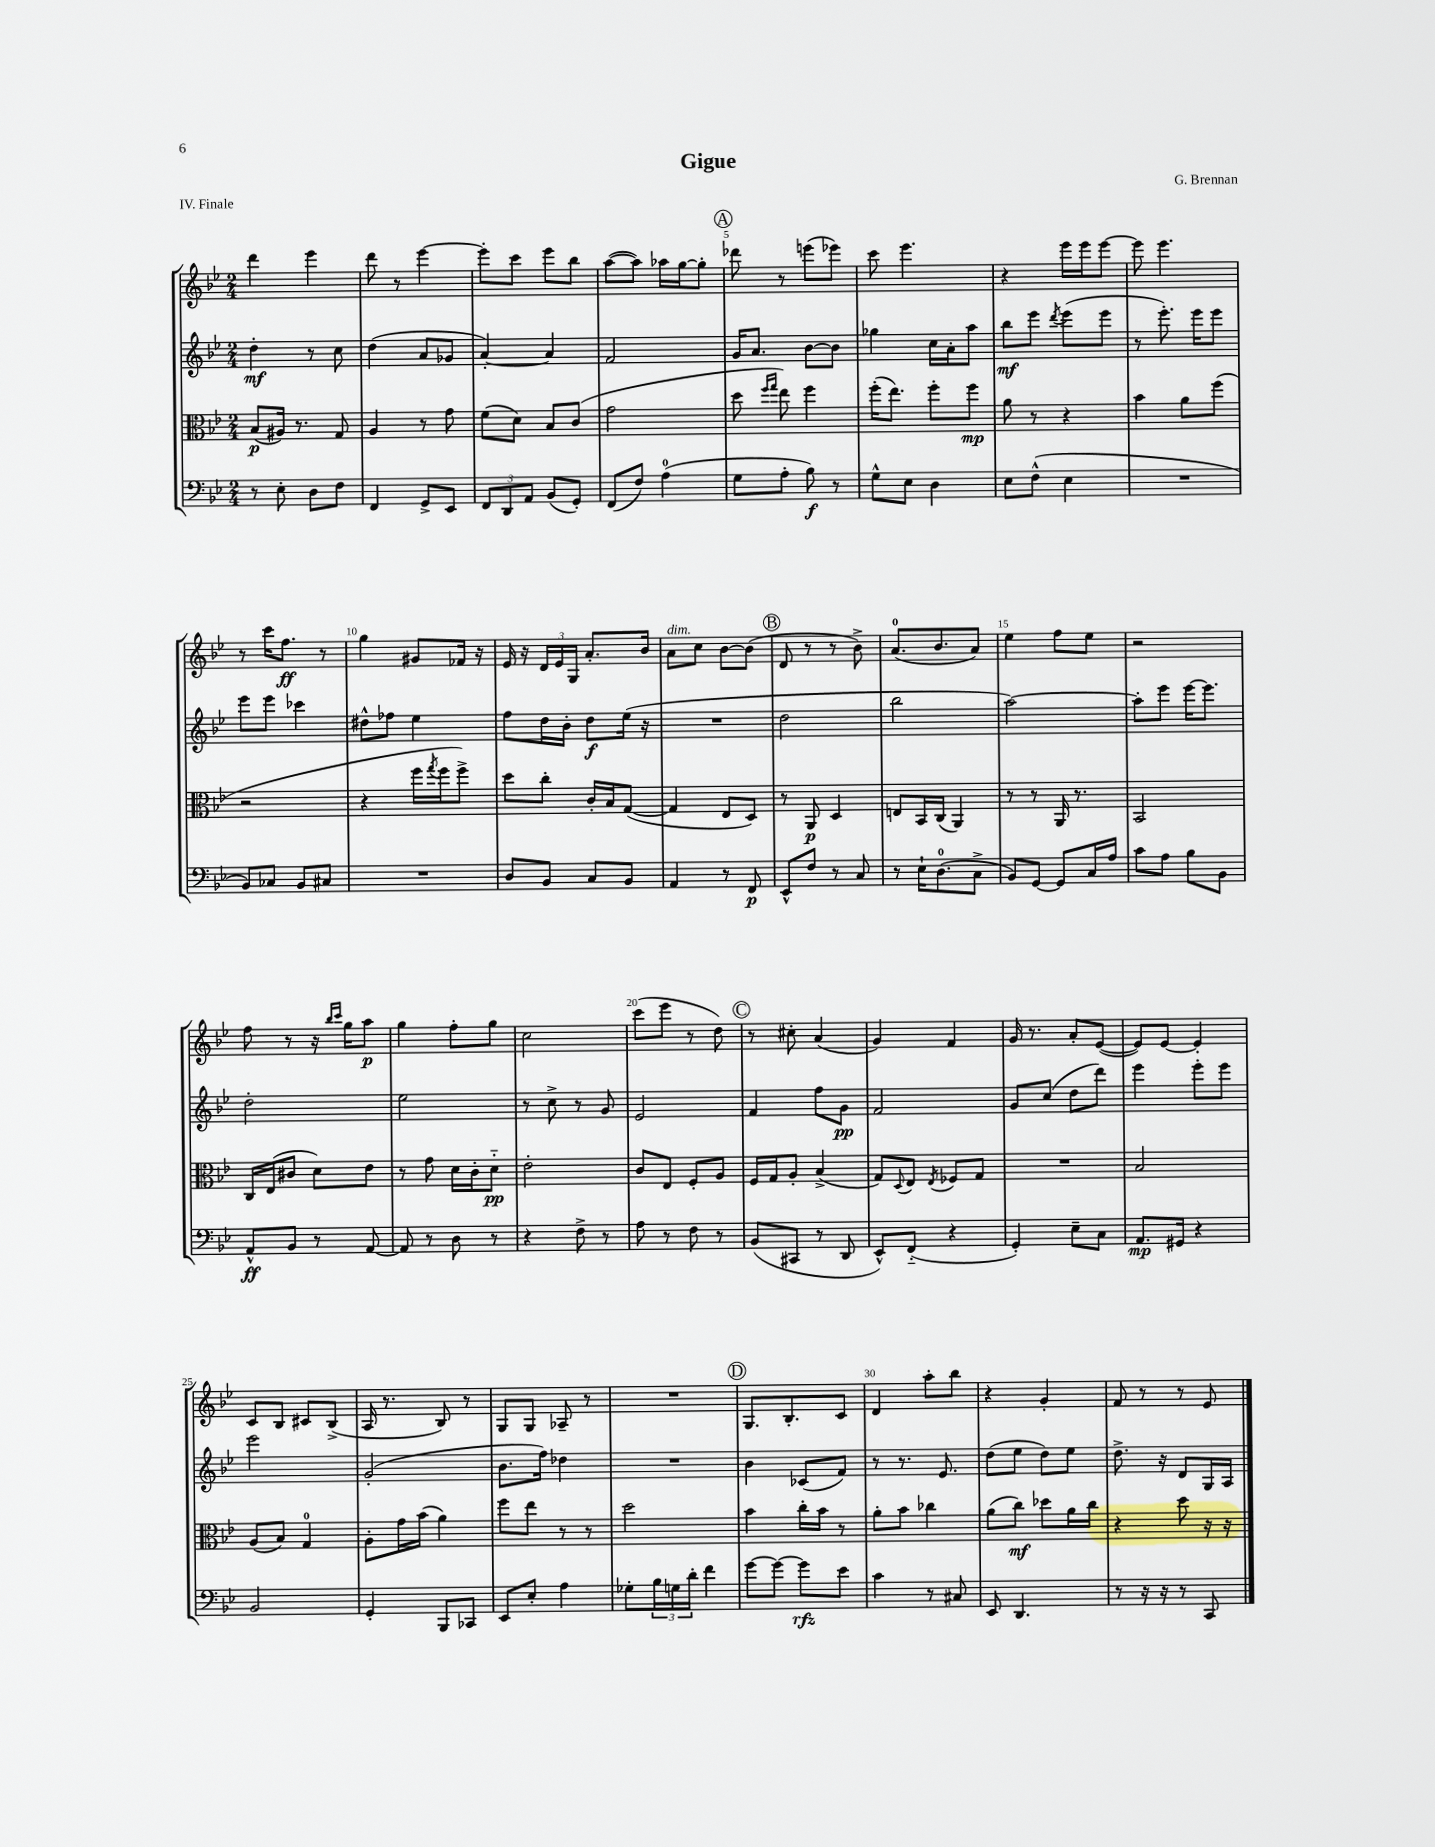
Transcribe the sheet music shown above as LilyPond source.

\header { title = "Gigue" composer = "G. Brennan" piece = "IV. Finale" }
<<
\new StaffGroup <<
\new Staff = "s0" {
    \clef treble \key bes \major \numericTimeSignature \time 2/4
    d'''4 ees'''4 |
    d'''8 r8 ees'''4~ |
    ees'''8-. c'''8 ees'''8 bes''8 |
    a''8~( a''8) aes''16 g''16~ g''8-. |
    \mark \markup { \circle "A" } des'''8 r8 e'''8( ees'''8) |
    c'''8 ees'''4. |
    r4 ees'''16 ees'''16 ees'''8~ |
    ees'''8 ees'''4. |
    r8 c'''16 f''8.\ff r8 |
    g''4 gis'8 fes'16 r16 |
    ees'16 r16 \tuplet 3/2 { d'16 ees'16 g16 } a'8.-. bes'16 |
    a'8^\markup { \italic "dim." } c''8 bes'8~ bes'8( |
    \mark \markup { \circle "B" } d'8 r8 r8 bes'8->) |
    a'8.-0( bes'8. a'8) |
    ees''4 f''8 ees''8 |
    r2 |
    f''8 r8 r16 \grace { bes''16 c'''16 } g''16 a''8\p |
    g''4 f''8-. g''8 |
    c''2 |
    c'''8( ees'''8 r8 d''8) |
    \mark \markup { \circle "C" } r8 cis''8-. a'4( |
    g'4) f'4 |
    g'16 r8. a'8-. ees'8~( |
    ees'8) ees'8~ ees'4-. |
    c'8 bes8 cis'8 bes8->( |
    a16 r8. bes8) r8 |
    g8 g8 aes8-- r8 |
    R2 |
    \mark \markup { \circle "D" } g8. bes8.-. c'8 |
    d'4 a''8-. bes''8 |
    r4 g'4-. |
    f'8 r8 r8 ees'8 \bar "|." |
}
\new Staff = "s1" {
    \clef treble \key bes \major \numericTimeSignature \time 2/4
    d''4-.\mf r8 c''8 |
    d''4( a'8 ges'8 |
    a'4~-.) a'4 |
    f'2 |
    \mark \markup { \circle "A" } g'16 a'8. bes'8~ bes'8 |
    ges''4 c''16 a'16-. a''8 |
    bes''8\mf ees'''8 \acciaccatura { d'''8 } ees'''8( ees'''8 |
    r8 ees'''8.-.) ees'''16 ees'''8 |
    ees'''8 ees'''8 ces'''4 |
    dis''8-^ fes''8 ees''4 |
    f''8 d''16 bes'16-. d''8\f ees''16( r16 |
    R2 |
    \mark \markup { \circle "B" } d''2 |
    bes''2 |
    a''2~) |
    a''8-. ees'''8 ees'''16~ ees'''8. |
    d''2-. |
    ees''2 |
    r8 c''8-> r8 g'8 |
    ees'2 |
    \mark \markup { \circle "C" } f'4 f''8 g'8\pp |
    f'2 |
    g'8 c''8( d''8 d'''8) |
    ees'''4 ees'''8-. ees'''8 |
    ees'''2 |
    g'2-.( |
    bes'8. f''16) des''4 |
    R2 |
    \mark \markup { \circle "D" } bes'4 ces'8( f'8) |
    r8 r8. ees'8. |
    d''8( ees''8 d''8) ees''8 |
    d''8.-> r16 d'8 g16 a16 \bar "|." |
}
\new Staff = "s2" {
    \clef alto \key bes \major \numericTimeSignature \time 2/4
    bes8\p( ais16) r8. g8 |
    a4 r8 g'8 |
    f'8( d'8) bes8 c'8( |
    g'2 |
    \mark \markup { \circle "A" } d''8 \grace { f''16 g''16 } ees''8) f''4 |
    f''16-.( ees''8.) f''8-. f''8\mp |
    a'8 r8 r4 |
    bes'4 a'8 f''8( |
    r2 |
    r4 f''16 \acciaccatura { g''8 } f''16 f''8->) |
    d''8 c''8-. c'16-. bes16 g8~( |
    g4 ees8 d8) |
    \mark \markup { \circle "B" } r8 a,8\p d4 |
    e8 bes,16 c16( a,4) |
    r8 r8 a,16 r8. |
    bes,2 |
    c16 ees16( cis'8 d'8) ees'8 |
    r8 g'8 d'16 c'16-. d'8-_\pp |
    ees'2-. |
    c'8 ees8 f8-. a8 |
    \mark \markup { \circle "C" } f16 g16 a8-. bes4->( |
    g8) \appoggiatura { d8 } ees8 \acciaccatura { ees8 } fes8 g8 |
    R2 |
    bes2 |
    a8( bes8) g4-0 |
    a8-. g'16 bes'16( a'4) |
    f''8 ees''8 r8 r8 |
    d''2 |
    \mark \markup { \circle "D" } bes'4 c''16-. bes'16 r8 |
    a'8-. bes'8 ces''4 |
    a'8( c''8\mf) des''8 a'16 c''16 |
    r4 d''8 r16 r16 \bar "|." |
}
\new Staff = "s3" {
    \clef bass \key bes \major \numericTimeSignature \time 2/4
    r8 ees8-. d8 f8 |
    f,4 g,8-> ees,8 |
    \tuplet 3/2 { f,8 d,8 a,8 } bes,8( g,8-.) |
    f,8( f8) a4-0( |
    \mark \markup { \circle "A" } g8 a8-. bes8\f) r8 |
    g8-^ ees8 d4 |
    ees8 f8-^( ees4 |
    R2 |
    bes,8) ces8 bes,8 cis8 |
    R2 |
    d8 bes,8 c8 bes,8 |
    a,4 r8 f,8\p |
    \mark \markup { \circle "B" } ees,8-^ f8 r8 c8 |
    r8 ees16-! d8.-0( c8-> |
    bes,8) g,8~ g,8 c16 a16 |
    c'8 a8 bes8 bes,8 |
    a,8-^\ff bes,8 r8 a,8~ |
    a,8 r8 d8 r8 |
    r4 f8-> r8 |
    a8 r8 f8 r8 |
    \mark \markup { \circle "C" } bes,8( cis,8 r8 d,8 |
    ees,8-^) f,8-_( r4 |
    g,4-.) ees8-- c8 |
    a,8.\mp gis,16 r4 |
    bes,2 |
    g,4-. bes,,8 ces,8 |
    ees,8 ees8-. a4 |
    ges8-. \tuplet 3/2 { bes16 g16 d'16-. } f'4 |
    \mark \markup { \circle "D" } g'8~ g'8~ g'8\rfz ees'8 |
    c'4 r8 cis8 |
    ees,8 d,4. |
    r8 r16 r16 r8 c,8 \bar "|." |
}
>>
>>
\layout { \context { \Score \override BarNumber.break-visibility = ##(#f #t #t) barNumberVisibility = #(every-nth-bar-number-visible 5) } }
